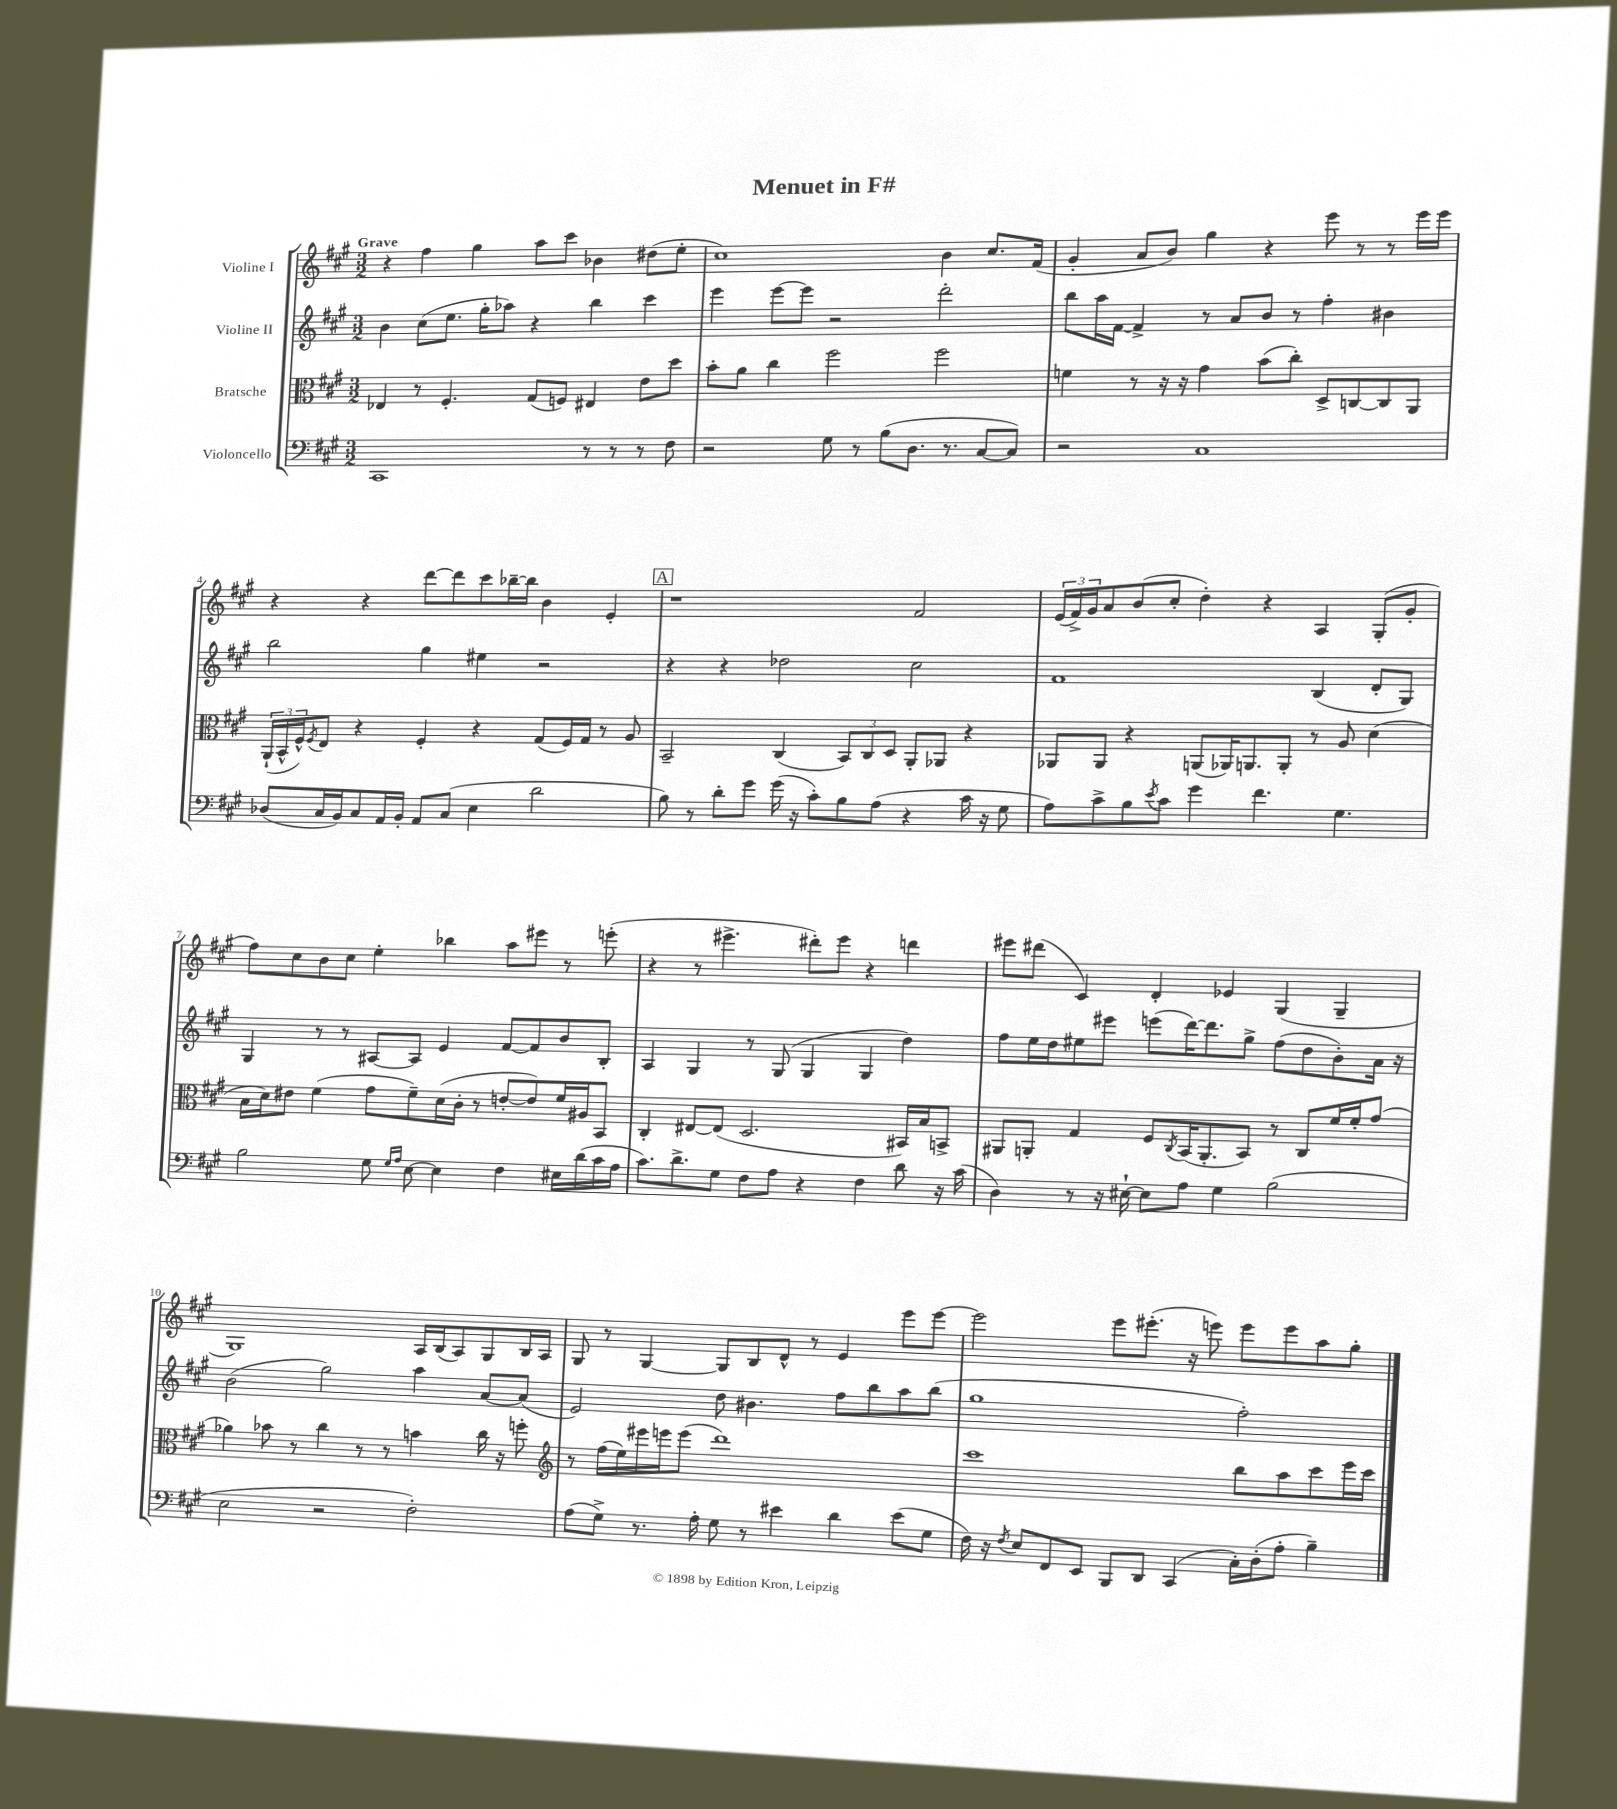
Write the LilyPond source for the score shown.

\header { title = "Menuet in F#" }
<<
\new StaffGroup <<
\new Staff = "s0" \with { instrumentName = "Violine I" } {
    \clef treble \key a \major \numericTimeSignature \time 3/2 \tempo "Grave"
    r4 fis''4 gis''4 a''8 cis'''8 bes'4 dis''8( e''8-. |
    cis''1) b'4 cis''8. fis'16( |
    gis'4-. a'8 b'8) gis''4 r4 e'''8 r8 r8 e'''16 e'''16 |
    r4 r4 d'''8~ d'''8 cis'''8 bes''16~-- bes''16 b'4 e'4-. |
    \mark \markup { \box "A" } r1 fis'2 |
    \tuplet 3/2 { e'16( fis'16->) gis'16 } a'8 b'8( cis''8-. d''4-.) r4 a4 gis8-.( gis'8-. |
    fis''8) cis''8 b'8 cis''8 e''4-. bes''4 a''8 eis'''8 r8 e'''8-.( |
    r4 r8 eis'''4.-> dis'''8-.) eis'''8 r4 d'''4 |
    eis'''8 dis'''8( cis'4) d'4-. ees'4 gis4( gis4-- |
    gis1) a16 b16( a8) gis8 b16 a16 |
    gis8 r8 gis4~ gis8 b8 d'8-^ r8 e'4 e'''8 e'''8~ |
    e'''2 e'''8 eis'''8.-.( r16 e'''8) e'''8 e'''8 a''8 gis''8-. \bar "|." |
}
\new Staff = "s1" \with { instrumentName = "Violine II" } {
    \clef treble \key a \major \numericTimeSignature \time 3/2
    b'4 cis''8( e''8. gis''16-. aes''8) r4 b''4 cis'''4 |
    e'''4 e'''8~ e'''8 r2 d'''2-. |
    b''8 a''16 fis'16~ fis'4-> r8 a'8 b'8 r8 fis''4-. bis'4 |
    b''2 gis''4 eis''4 r2 |
    \mark \markup { \box "A" } r4 r4 des''2 cis''2 |
    fis'1 b4( d'8-. gis8) |
    gis4 r8 r8 ais8~ ais8 e'4 fis'8~ fis'8 b'8 b8-. |
    a4 gis4 r8 gis8( gis4 gis4 d''4) |
    fis''8 e''16 d''16 eis''8 eis'''8 e'''8( d'''16~) d'''8. gis''8-> fis''8( d''8 b'8-.) a'16 r16 |
    b'2( gis''2) a''4 a'8~ a'8( |
    e'2) d''8 bis'4. fis''8 b''8 a''8 b''8( |
    gis''1 fis''2-.) \bar "|." |
}
\new Staff = "s2" \with { instrumentName = "Bratsche" } {
    \clef alto \key a \major \numericTimeSignature \time 3/2
    ees4 r8 fis4.-. gis8( f8) eis4 e'8 d''8 |
    b'8-. a'8 cis''4 fis''2 fis''2 |
    f'4 r8 r16 r16 gis'4 b'8( cis''8-.) d8-> c8~ c8 a,8 |
    \tuplet 3/2 { a,16-!( b,16-^ fis16-^) } \acciaccatura { fis8 } e8 r4 fis4-. r4 gis8( fis16) gis16 r8 a8 |
    \mark \markup { \box "A" } b,2-- cis4( \tuplet 3/2 { b,8) cis8 d8 } a,8-. aes,8 r4 |
    aes,8 aes,8 r4 a,8( aes,16) a,8. a,8-. r8 a8 d'4( |
    b16 d'16) eis'8 fis'4( gis'8 fis'8--) d'16( cis'16-. r8 e'8~-. e'8) fis'16 ais16 b,8 |
    cis4-. eis8~ eis8( d2. bis,16) b16 b,8-> |
    ais,8 a,8-. gis4 fis8 \acciaccatura { cis8 } b,16( a,8.-. b,8) r8 cis8 fis'16 fis'16-. gis'8( |
    aes'4) bes'8 r8 cis''4 r8 r8 b'4 cis''16 r16 f''8-. |
    \clef treble r8 fis''16( e''16) eis'''16 e'''16 e'''8( d'''1) |
    cis'''1 b''8 a''8 cis'''8 e'''16 cis'''16 \bar "|." |
}
\new Staff = "s3" \with { instrumentName = "Violoncello" } {
    \clef bass \key a \major \numericTimeSignature \time 3/2
    cis,1 r8 r8 r8 fis8 |
    r2 gis8 r8 b8( d8. r8. cis8~ cis8) |
    r2 cis1 |
    des8( cis16 b,16) cis8 a,16 b,16-. a,8 cis8( e4 d'2 |
    \mark \markup { \box "A" } b8) r8 d'8-. gis'8 gis'16( r16 cis'8-.) b8 a8( r4 cis'16 r16 gis8 |
    a8) cis'8-> b8 \acciaccatura { e'8 } cis'8 gis'4 fis'4. gis4. |
    b2 gis8 \grace { gis16 a16 } e8~ e4 fis4 eis16 d'16( cis'16 a16 |
    cis'8.) d'8.-> gis8 fis8 a8 r4 fis4 d'8 r16 cis'16( |
    d4) r8 r16 eis16~-! eis8 a8 gis4 b2( |
    e2 r2 fis2-.) |
    a8( gis8->) r8. a16-. gis8 r8 eis'4 d'4 eis'8( gis8 |
    fis16) r16 \acciaccatura { fis8 } e8 fis,8 e,8 b,,8 d,8 cis,4( cis16-.) d16-.( a8-. b4--) \bar "|." |
}
>>
>>
